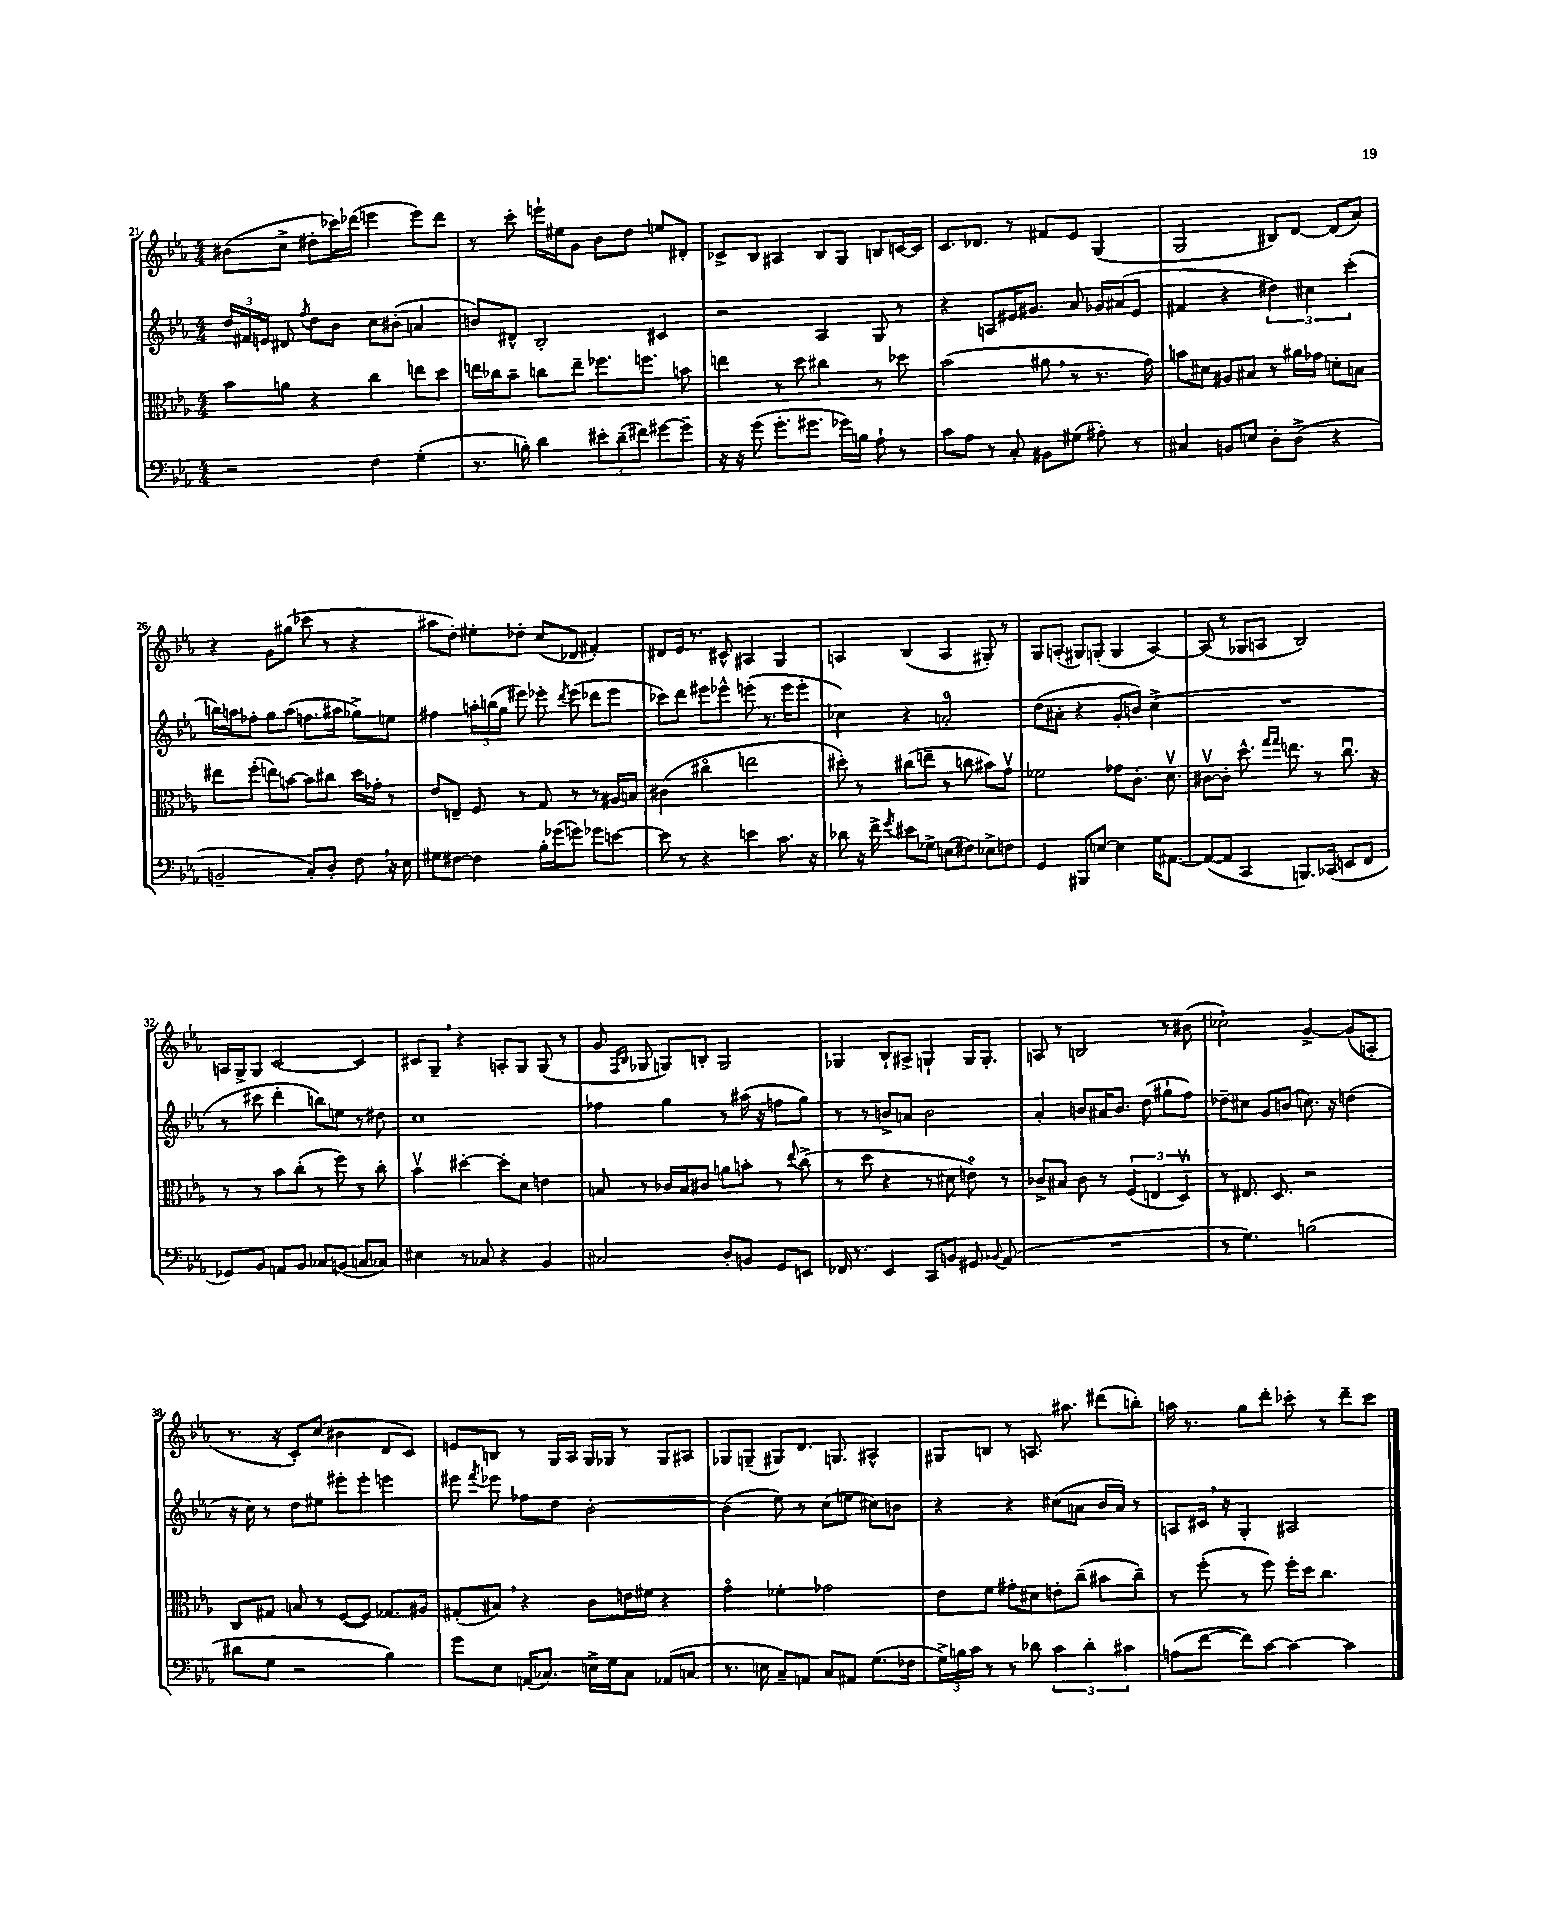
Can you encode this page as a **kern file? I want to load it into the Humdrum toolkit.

**kern	**kern	**kern	**kern
*part4	*part3	*part2	*part1
*staff4	*staff3	*staff2	*staff1
*clefF4	*clefC3	*clefG2	*clefG2
*k[b-e-a-]	*k[b-e-a-]	*k[b-e-a-]	*k[b-e-a-]
*M4/4	*M4/4	*M4/4	*M4/4
=21	=21	=21	=21
2r	8b-\L	24dd/LL	(8b#X\L
.	.	24f#X/	.
.	.	24en/JJ	.
.	8an\J	8d#X/	8cc^\J
.	.	8qff/	.
.	4r	8dd\L	8dd#X'\L
.	.	8b-\J	16ccc-X\L)
.	.	.	(16ddd-X\JJ
4F\	4cc\	8cc\L	4eeen\
.	.	(8b#X'\J	.
(4G'\	8een\L	4an/	8eee\L)
.	8dd\J	.	8ddd-\J
=22	=22	=22	=22
8.r	16een\LL	8bn/L)	8r
.	16cc-X\J	.	.
.	8b-~\J	8d#X^^/J	8ccc'\
16Bn'\)	.	.	.
4d\	8ccn\L	2B-'/	16eeen`\LL
.	.	.	16ee#X\J
.	8ee~\J	.	8g\J
12e#X'\L	8.ff-X\L	.	8b-\L
(12d~\	.	.	.
.	.	.	8dd\J
12f#X\J)	.	.	.
.	8.ffn\J	.	.
[8g#X\L	.	4c#X/	8een/L
8g#~\J]	8bn\	.	8d#X'/J
=23	=23	=23	=23
16r	4een\	2r	8c-X^/L
16r	.	.	.
(8g\	.	.	8B-/J
8.g'\L	8r	.	4A#X/
.	8dd\	.	.
8.g#X\J	.	.	.
.	4cc#X\	4A-/	8B-/L
16g-X\LL)	.	.	8G/J
16Bn\JJ	.	.	.
8A-`\	8r	8G/	8Bn/L
8r	8dd-X\	8r	[16cn/L
.	.	.	16c/JJ]
=24	=24	=24	=24
8c\L	(2b-\	4r	8.c/L
8A-\J	.	.	.
.	.	.	8.d-X/J
8r	.	8An/L	.
8C'/	.	16e#X/K	8r
.	.	8.g#X/J	.
8BB#X\L	8a#X,\	.	8f#X/L
(8G#X\J	8r	8a-/	8e-/J
8A#X'\)	8.r	16g-X/LL	(4G/
.	.	(16a#X/J	.
8r	.	8e#/J	.
.	16g\)	.	.
=25	=25	=25	=25
4C#X/	8bn\L	4f#X/	2G/
.	8d#X\J	.	.
8BBn/L	8A#X/L	4r	.
8En/J	8B#X/J	.	.
8D'\L	8r	6dd#X\)	8B#X/L)
(8D^\J	16a#X\LL	.	[8d/J
.	.	6cc#X\	.
.	16g-X\JJ	.	.
4r	8dn'\L	.	(8d/L]
.	.	(6ccc'\	.
.	8Bn\J	.	8a-/J)
!!LO:LB:g=z
=26	=26	=26	=26
2BBn~/	8ee#X\L	16bbn\LL)	4r
.	.	16aan\J	.
.	(8ff'\J	8ff-X'\J	.
.	8een\L)	8gg\L	8g\L
.	[8bn\J	(8aa\J	(8gg#X\J
8C'/L)	8b\L]	8.ffn\L	8ccc-X\
8D'/J	8cc#X\J	.	8r
.	.	16aa#X\Jk	.
8F,\	16dd\LL	8gg-X^\L)	4r
.	16g-X'\JJ	.	.
16r	8r	8een\J	.
16E-\	.	.	.
=27	=27	=27	=27
8G#X\L	8e-/L	4ff#X\	8aa#X\L
[8F#X\J	8En~/J	.	8dd'\J)
4F#\]	8F/	24aan'\LL	8ee#X'\L
.	.	(24bbn\	.
.	.	24gg\JJ	.
.	8r	8eee#X\)	8dd-X'\J
16B-'\LL	8G/	8eee-X'\	(8cc/L
(16g-X\J	.	.	.
.	.	8qddd/	.
8gn\J)	8r	(8eee-\	8d-X/J
8g-X\L	8r	8ddd-X\L	4f#X'/)
[8en\J	16A#X/LL	8eee-\J	.
.	16Bn/JJ	.	.
=28	=28	=28	=28
8e\]	(4c#X\	8ccc-X\L)	8d#X/L
8r	.	8ddd\J	16e-/Jk
.	.	.	8.r
4r	4cc#X\	8eee#X\L	.
.	.	8eee-X^^\J	8c#X^^/
4en\	2een\	(8eeen'\	4A#X/
.	.	8.r	.
8.c\	.	.	4G/
.	.	16eee\KL	.
.	.	8eee'\J	.
16r	.	.	.
=29	=29	=29	=29
8d-X\	8dd#X'\)	4cc-X\)	4An/
16r	8r	.	.
16f^\	.	.	.
8qg/	.	.	.
8e#X\L	(8cc#X\L	4r	(4B-/
8G-X^\J	8een~\J	.	.
(8En\L	8r	2an'/	4A/
8F#X\J)	8ccn\	.	.
8E-X^\L	8b#X\L)	.	8G#X'/)
8Fn\J	8gv\J	.	8r
=30	=30	=30	=30
4GG/	2f-X\	(8dd\L	8G/L
.	.	8a#X'\J	(8An'/J
8BBB#X/L	.	4r	8G#X/L)
[8En/J	.	.	(8Gn'/J
4E\]	8g-X\L	8g'/L	4G/
.	8.c'\J	8bn/J)	.
16G\KL	.	(4cc^\	[4A/)
[8.AA#X\J	8.dv\	.	.
=31	=31	=31	=31
(8AA#/L_	[8c#Xv\L	1r	(8A/]
8AA#/J]	8c#'\J]	.	8r
4CC/	8.dd^^\	.	8G-X/L
.	.	.	8An/J
.	16qqgg/LL	.	.
.	16qqgg/JJ	.	.
.	8.een\	.	.
8.BBBn/L)	.	.	2B-/)
.	8r	.	.
(16CC-X/Jk	.	.	.
8EEn/L	8.ccu\	.	.
8FF/J	.	.	.
.	16r	.	.
!!LO:LB:g=z
=32	=32	=32	=32
8GG-X/L)	8r	8r	16An/LL
.	.	.	16G^/J
8BB-/J	8r	8ccc#X\	8G/J
8AAn/L	8b-\L	4ddd'\	[2c/
8BB-/J	(8cc'\J	.	.
8C-X/L	8r	8bbn\L)	.
(8BBn/J	8ff\)	8een\J	.
8Cn/L	8r	8r	4c/]
8C-X/J)	8cc'\	8dd#X\	.
=33	=33	=33	=33
4E#X\	4b-v\	1cc	8c#X/L
.	.	.	8G~,/J
8r	[4dd#X'\	.	4r
8C-X/	.	.	.
4r	8dd#'\L]	.	8An'/L
.	8d\J	.	8G/J
4BB-/	4en\	.	(8G/
.	.	.	8r
=34	=34	=34	=34
2C#X/	8Bn/	4ff-X\	8g/
.	.	.	16qqF/LL
.	.	.	16qqB-/JJ
.	8r	.	8G-X/
.	16c-X/LL	4gg\	8Gn/L)
.	16B/J	.	.
.	8c#X/J	.	8Bn'/J
8D'/L	8an\L	8r	2G/
8BBn/J	8bn'\J	(16aa#X\	.
.	.	16r	.
8GG/L	8r	8ffn\L	.
.	8qqee-/	.	.
8EEn/J	(8cc^\	8gg\J)	.
=35	=35	=35	=35
16FF-X/	8r	8r	4G-X/
8.r	.	.	.
.	8dd\	8r	.
4EE-/	4r	8bn^/L	8B-`/L
.	.	8an/J	8A#X^/J
8CC/L	8r	2b\	4Gn`/
8BBn/J	8d#X\	.	.
8GG#X/	8en\)	.	16G/KL
.	.	.	8.G'/J
8qqBB-X/	.	.	.
(8AA-/	8r	.	.
=36	=36	=36	=36
1r	8c-X^/L	4a-'/	8An/
.	8B#X/J	.	8r
.	8c-\	8bn/L	2Bn/
.	8r	16a#X/K	.
.	.	8.b/J	.
.	(6F/	.	.
.	.	(8dd\	.
.	6En/	.	.
.	.	8gg#X`\L	8r
.	6Dv/)	.	.
.	.	8ff\J)	(8b#X\
=37	=37	=37	=37
8r	8r	8dd-X~\L	2cc-X`\)
4.G\)	8.E#X/	8cc#X\J	.
.	.	8g/L	.
.	8.D/	.	.
.	.	(8bn/J	.
(2Bn\	2r	8.ccn\)	[4g^/
.	.	16r	.
.	.	(4ddn\	(8g/L]
.	.	.	8An'/J
!!LO:LB:g=z
=38	=38	=38	=38
8d#X\L	8C/L	16r	8.r
.	.	16cc\)	.
8G\J	8G#X/J	8r	.
.	.	.	16r
2r	8Bn/	8dd\L	8c'/L)
.	8r	8ee#X\J	(8cc/J
.	([8F/L	8eee#X'\L	4b#X\
.	8F/J])	8eee#'\J	.
4B-\)	8.G-X/L	4eeen\	8d/L
.	.	.	8c/J)
.	16A#X/Jk	.	.
=39	=39	=39	=39
8g\L	(8G#X'/L	8eee#X\	8en/L
.	.	8qfff/	.
8E-\J	8B#X,/J)	8eee-X\	8Bn/J
(16AAn/KL	4r	8ff-X\L	8r
8.C-X/J)	.	.	.
.	.	8dd\J	16G/LL
.	.	.	16A-/JJ
16En^\LL	8c\L	[2b-'\	16G/LL
16G\J	.	.	16G-X/JJ
8C-\J	16en\L	.	8r
.	16f#X\JJ	.	.
(8AA-X/L	4r	.	8G-/L
8Cn/J	.	.	8A#X/J
=40	=40	=40	=40
8.r	4g\	(4b-\]	8G-X/L
.	.	.	(8Gn~/J
16En\	.	.	.
8C~/L)	4f-X'\	8ee-\)	8G#X/L)
8AAn/J	.	8r	8.d/J
8C/L	2g-X\	(8cc\L	.
.	.	.	8.Gn/
8AA#X/J	.	8een\J	.
(8.G\L	.	8cc#X\L)	4A#X^^/
.	.	8bn\J	.
16F-X\Jk	.	.	.
=41	=41	=41	=41
24G^\LL)	8e-\L	4r	8G#X/L
24Bn\	.	.	.
24c\JJ	.	.	.
8r	8f\J	.	8Bn/J
8r	8g#X'\L	4r	8r
8d-X\	8d#X\J	.	8.An/
6c\	8en'\L	(8cc#X\L	.
.	.	.	8.aa#X\
.	(8cc~\J	8an\J	.
6d-'\	.	.	.
.	8b#X\L	16b-/LL	(8ddd#X\L
.	.	16a/JJ)	.
6c#X\	.	.	.
.	8cc~\J)	8r	8bbn'\J)
=42	=42	=42	=42
(8An\L	8r	8An/L	16aan\
.	.	.	8.r
[8f\J	(8ff'\	16c#X,/Jk	.
.	.	16r	.
8f\L])	8r	4G'/	8gg\L
[8c\J	8ff\)	.	8ddd'\J
4c\_	16ff'\LL	2A#X/	8ccc-X'\
.	16dd\JJ	.	.
.	4.cc\	.	8r
4c\]	.	.	8ddd~\L
.	.	.	8ccc-\J
==	==	==	==
*-	*-	*-	*-
